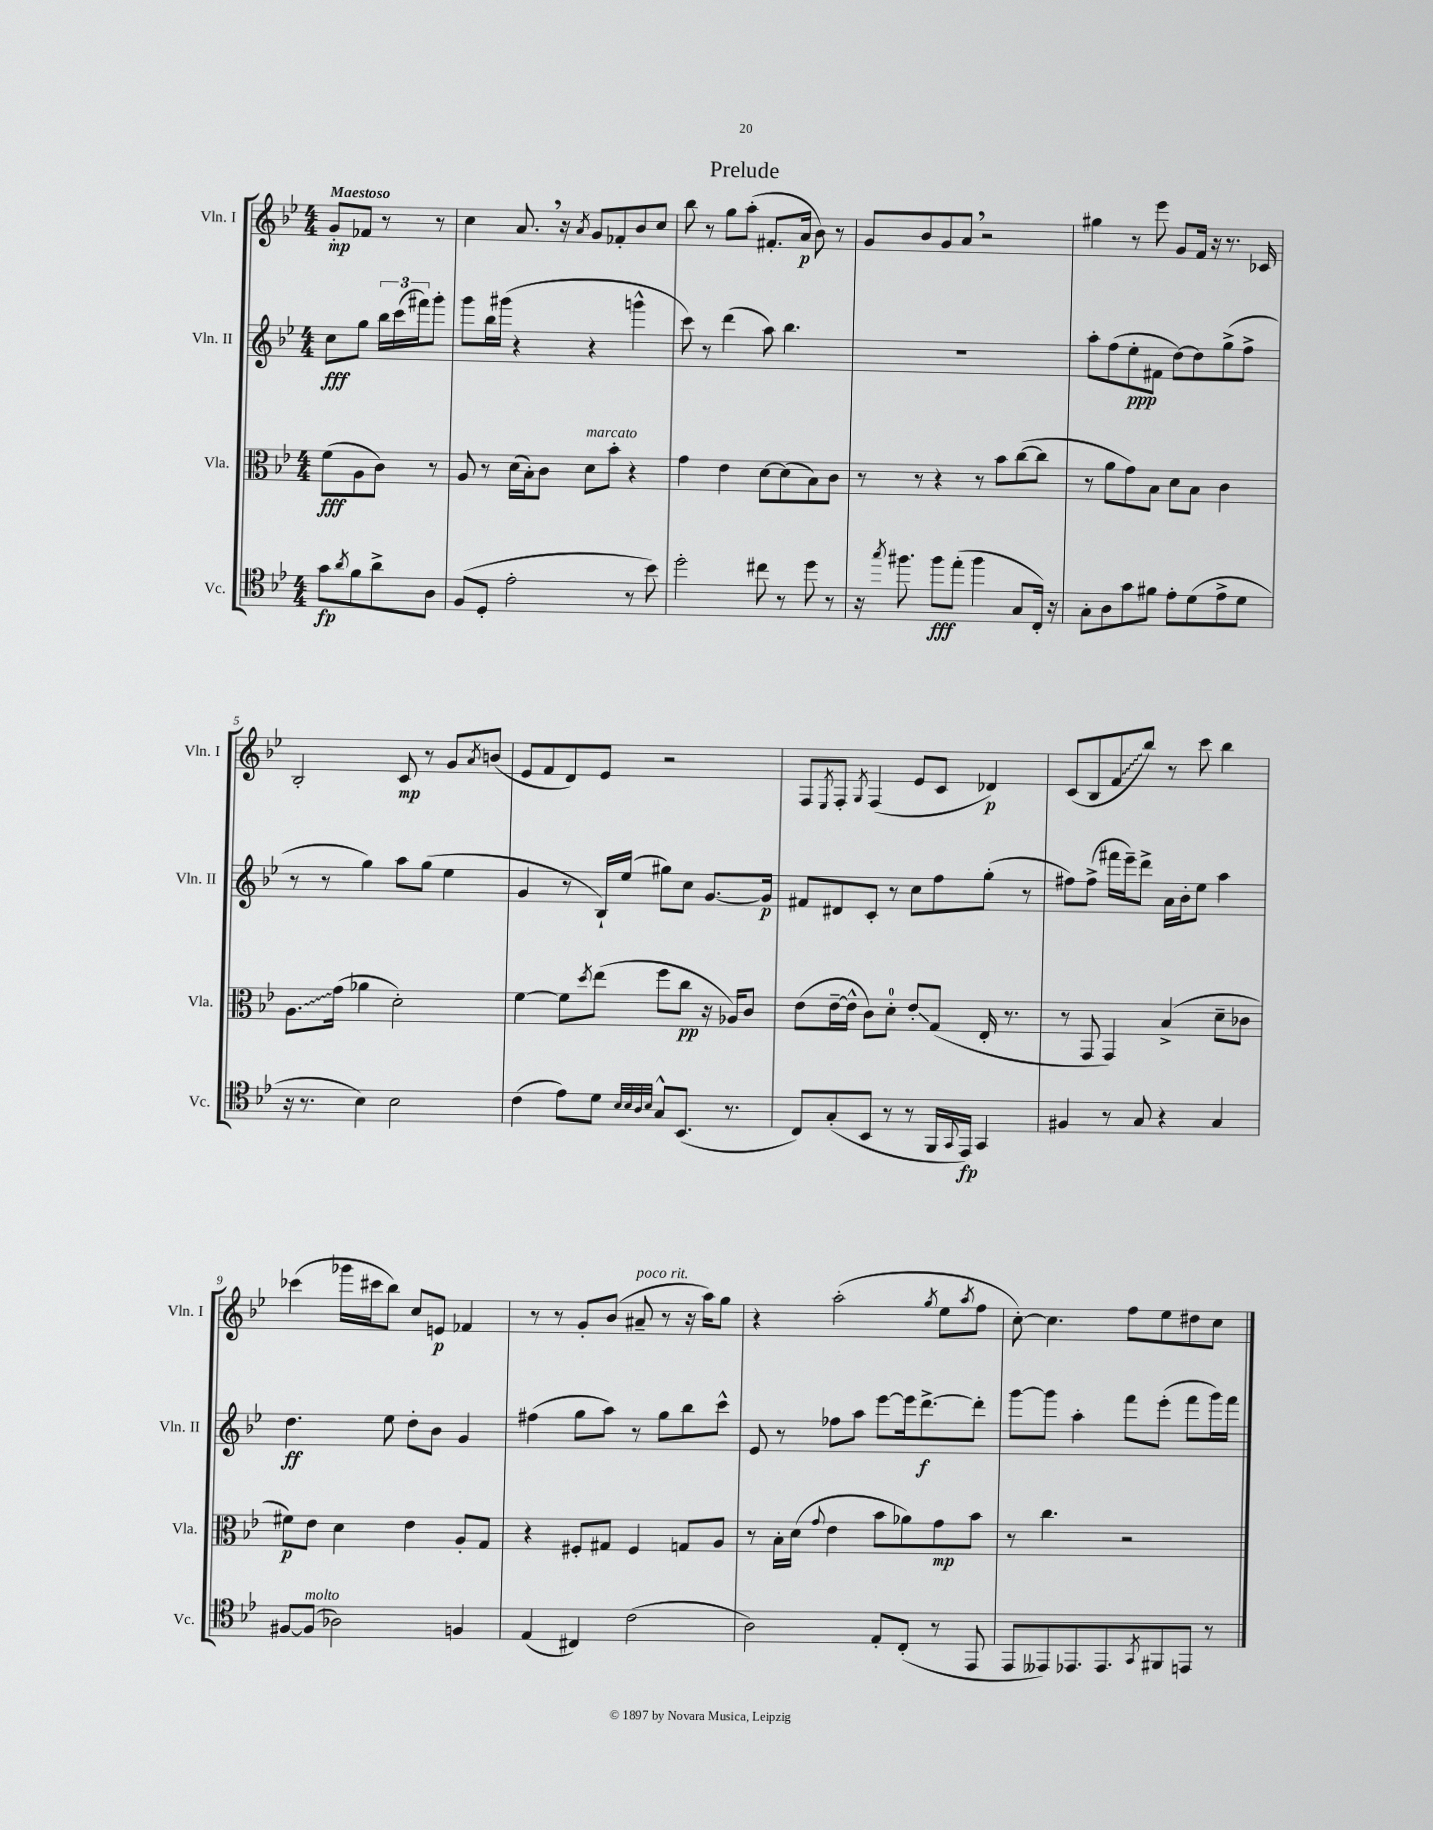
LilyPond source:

\header { title = "Prelude" }
<<
\new StaffGroup <<
\new Staff = "s0" \with { instrumentName = "Vln. I" shortInstrumentName = "Vln. I" } {
    \clef treble \key bes \major \numericTimeSignature \time 4/4 \partial 2 \tempo "Maestoso"
    g'8-.\mp fes'8 r8 r8 |
    c''4 a'8. \breathe r16 \acciaccatura { a'8 } g'8 fes'8-. bes'8 c''8 |
    bes''8 r8 g''8 a''8-.( fis'8.-. a'16\p bes'8) r8 |
    g'8 bes'8 g'8 a'8 \breathe r2 |
    gis''4 r8 ees'''8 g'8 f'16 r16 r8. ces'16 |
    bes2-. c'8\mp r8 g'8 \acciaccatura { a'8 } b'8( |
    ees'8 f'8 d'8) ees'8 r2 |
    f8 \acciaccatura { ees8 } f8-. \acciaccatura { g8 } f4( ees'8 c'8 des'4\p) |
    c'8( bes8 \once \override Glissando.style = #'zigzag f'8\glissando bes''8) r8 c'''8 bes''4 |
    ces'''4( ges'''16 cis'''16 bes''8) c''8 e'8\p fes'4 |
    r8 r8 g'8-. bes'8( ais'8--^\markup { \italic "poco rit." } r8 r16 a''16) g''8 |
    r4 a''2-.( \acciaccatura { g''8 } ees''8 \acciaccatura { a''8 } f''8 |
    c''8~-.) c''4. f''8 ees''8 dis''8 c''8 \bar "|." |
}
\new Staff = "s1" \with { instrumentName = "Vln. II" shortInstrumentName = "Vln. II" } {
    \clef treble \key bes \major \numericTimeSignature \time 4/4 \partial 2
    c''8\fff g''8 \tuplet 3/2 { bes''16 c'''16( fis'''16) } g'''8-. |
    g'''8 bes''16 gis'''16( r4 r4 g'''4-^ |
    c'''8) r8 d'''4( a''8) bes''4. |
    R1 |
    a''8-. f''8( ees''8-.\ppp fis'8 d''8~) d''8 g''8->( f''8-> |
    r8 r8 g''4) a''8 g''8( ees''4 |
    g'4 r8 bes16-!) ees''16( gis''8) c''8 g'8.~ g'16\p |
    fis'8 dis'8 c'8-. r8 c''8 f''8 g''8-.( r8 |
    fis''8) fis''8->( fis'''16 ees'''16--) d'''8-> a'16 bes'16-. ees''8 a''4 |
    d''4.\ff ees''8 d''8-. bes'8 g'4 |
    fis''4( g''8 a''8) r8 g''8 bes''8 c'''8-^ |
    ees'8 r8 fes''8 a''8 ees'''8~ ees'''16 d'''8.~->\f d'''8-. |
    g'''8~ g'''8 a''4-. f'''8 ees'''8-.( f'''8 g'''16) f'''16 \bar "|." |
}
\new Staff = "s2" \with { instrumentName = "Vla." shortInstrumentName = "Vla." } {
    \clef alto \key bes \major \numericTimeSignature \time 4/4 \partial 2
    f'8\fff( a8 c'8) r8 |
    a8 r8 d'16( bes16-.) c'8 d'8^\markup { \italic "marcato" } bes'8-. r4 |
    g'4 ees'4 d'8~ d'8( bes8) c'8 |
    r8 r8 r4 r8 bes'8 c''8~( c''8 |
    r8 a'8 g'8) bes8 d'8 bes8 c'4 |
    \once \override Glissando.style = #'zigzag a8.\glissando g'16( aes'4 d'2-.) |
    f'4~ f'8 \acciaccatura { d''8 } ees''8( f''8 c''8\pp r16 aes16) c'8 |
    ees'8( ees'16~-- ees'16-^ c'8) d'8-0-. ees'8-.\glissando g8( ees16-. r8. |
    r8 g,8 g,4) bes4->( d'8-- ces'8 |
    fis'8\p) ees'8 d'4 ees'4 a8-. g8 |
    r4 fis8-. gis8 fis4 g8 a8 |
    r8 bes16-. d'16( \appoggiatura { g'8 } ees'4 bes'8 aes'8) g'8\mp bes'8 |
    r8 c''4. r2 \bar "|." |
}
\new Staff = "s3" \with { instrumentName = "Vc." shortInstrumentName = "Vc." } {
    \clef tenor \key bes \major \numericTimeSignature \time 4/4 \partial 2
    g'8\fp \acciaccatura { a'8 } f'8 a'8-> a8 |
    f8( d8-. ees'2-. r8 bes'8) |
    d''2-. cis''8 r8 d''8 r8 |
    r16 \acciaccatura { g''8 } fis''8. fis''8\fff ees''8-.( fis''4 g8 c16-.) r16 |
    g8-. a8 g'8 fis'8 ees'8-. d'8( ees'8-> d'8 |
    r16 r8. bes4) bes2 |
    c'4( ees'8) d'8 \grace { bes32 bes32 a32 bes32 } g8-^ bes,8.( r8. |
    c8) g8-.( bes,8 r8 r8 f,16 \appoggiatura { g,8 } ees,16\fp) g,4 |
    fis4 r8 g8 r4 g4 |
    fis8~ fis8^\markup { \italic "molto" }( aes2) f4 |
    ees4( cis4) c'2( |
    a2) ees8-. c8-.( r8 ees,8 |
    ees,8 eeses,8) ees,8. ees,8. \acciaccatura { g,8 } fis,8 e,8 r8 \bar "|." |
}
>>
>>
